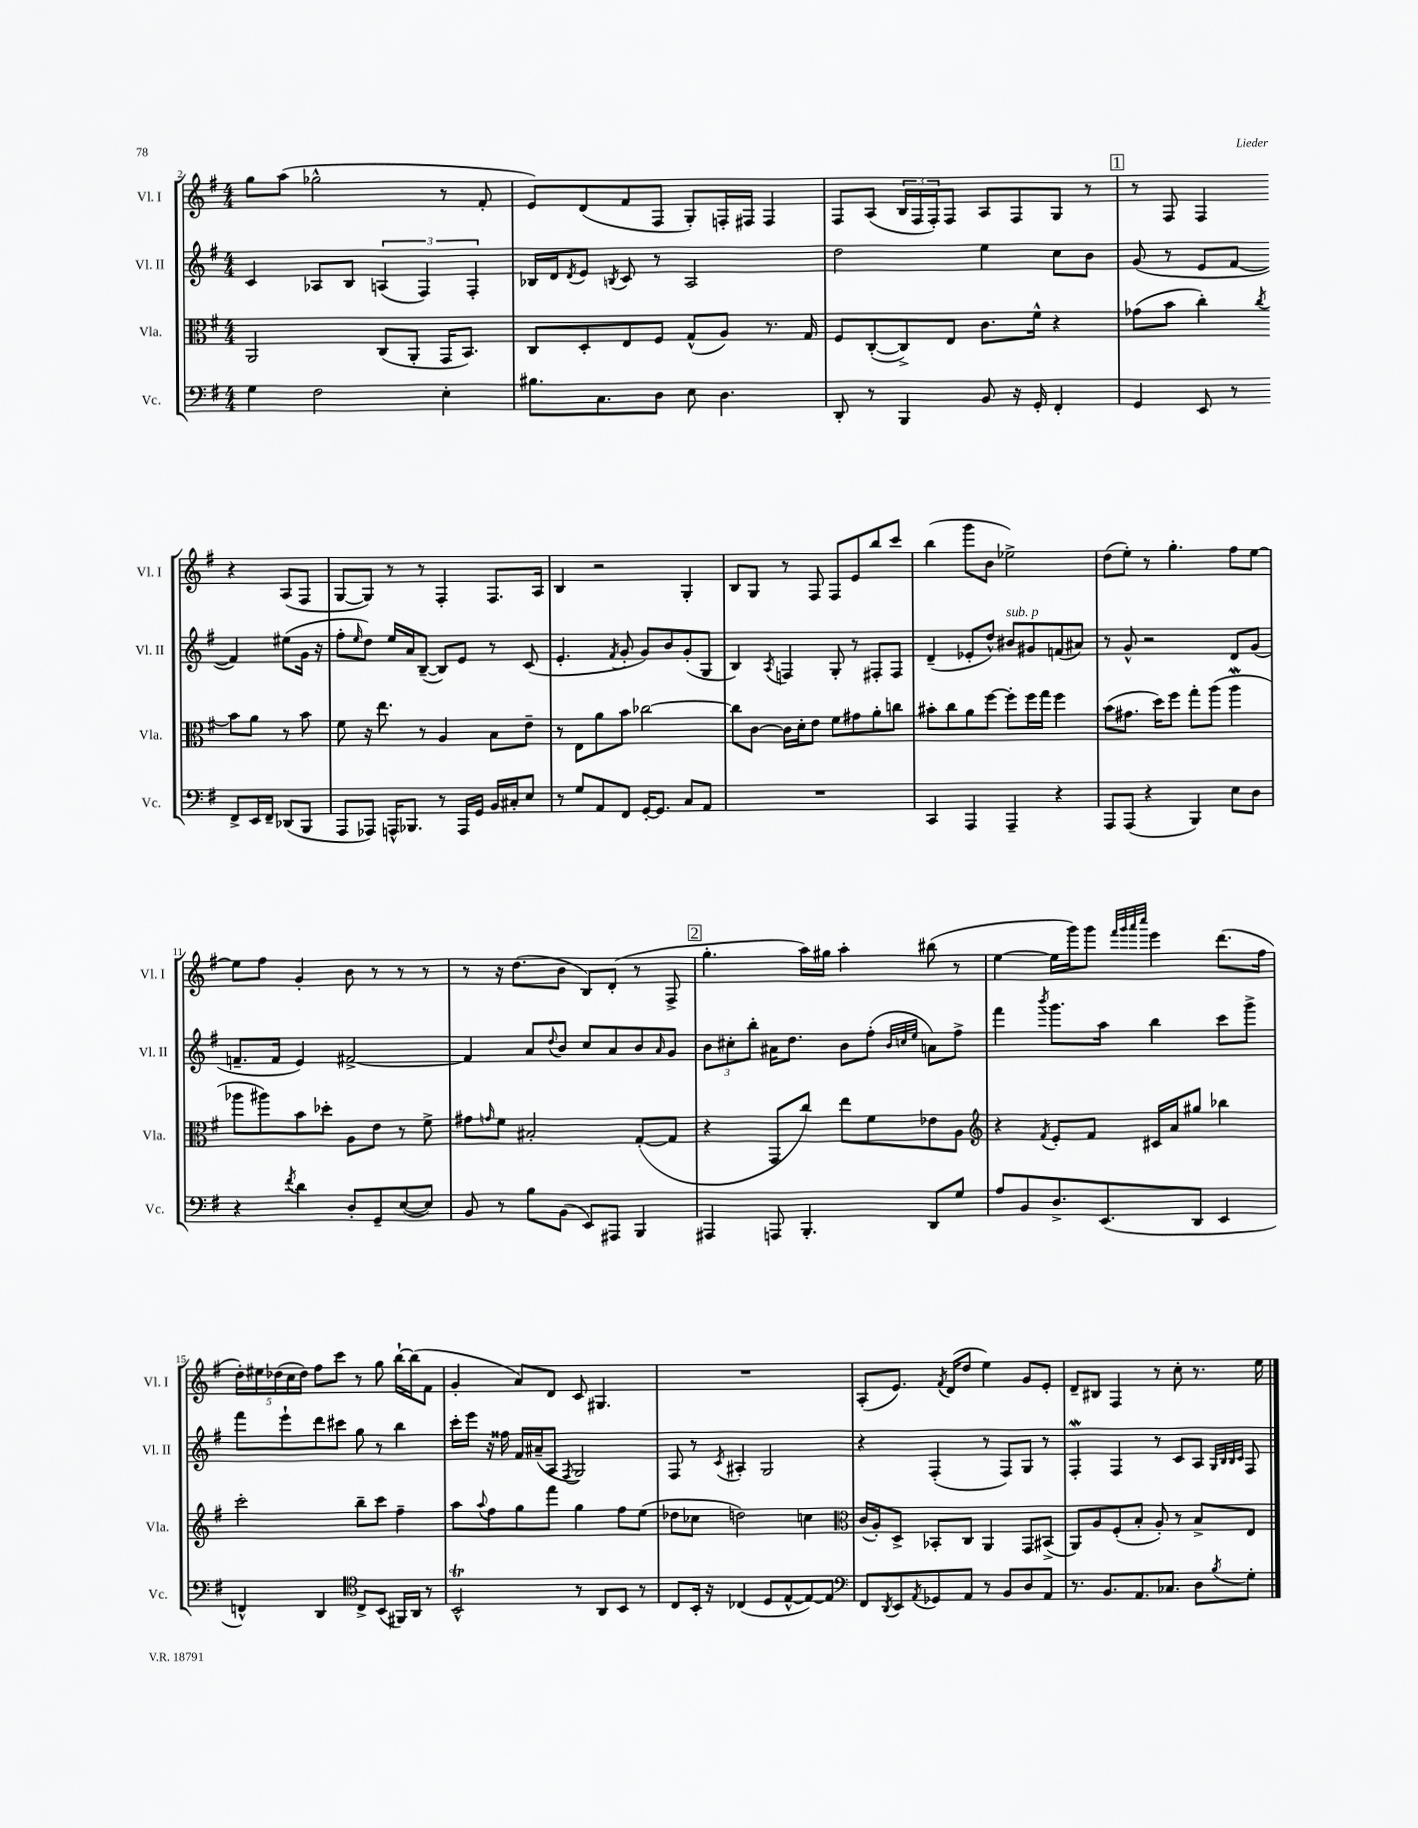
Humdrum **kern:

**kern	**kern	**kern	**kern
*staff4	*staff3	*staff2	*staff1
*clefF4	*clefC3	*clefG2	*clefG2
*k[f#]	*k[f#]	*k[f#]	*k[f#]
*M4/4	*M4/4	*M4/4	*M4/4
4G	2AA	4c	8gg
.	.	.	(8aa
2F#	.	8A-	2gg-^^
.	.	8B	.
.	(8C	(6A	.
.	8AA'	.	.
.	.	6F#)	.
4E'	16GG	.	8r
.	8.BB)	.	.
.	.	6F#'	.
.	.	.	8f#'
=	=	=	=
8.B#	8C	16B-	8e)
.	.	16d	.
.	.	8qd	.
.	8D'	8e	(8d
8.C	.	.	.
.	.	8qB	.
.	8E	8c	8f#
8D	8F#	8r	8F#
8E	(8G^^	2A	8G')
4.D	8A)	.	16F'
.	.	.	16F#
.	8.r	.	4F#
.	16G	.	.
=	=	=	=
8DD'	8F#	2dd	8F#
8r	([8C'	.	(8A
4BBB	8C^])	.	24B
.	.	.	24F#
.	.	.	24F#')
.	8E	.	8F#
8BB	8.c	4ee	8A
16r	.	.	8F#
16GG'	16f#^^	.	.
4FF#'	4r	8cc	8G
.	.	8b	8r
=	=	=	=
4GG	(8g-	(8g	8r
.	8b	8r	8F#
8EE	4cc')	8e	4F#
8r	.	[8f#	.
.	8qcc	.	.
8FF#^	8b	4f#])	4r
16EE	8a	.	.
16FF#~	.	.	.
(8DD-	8r	(8ee#	(8A
8BBB	8b	16g	8F#
.	.	16r	.
=	=	=	=
8AAA	8f#	8ff#'	[8G
.	.	16qqee	.
8AAA-)	16r	8dd)	8G])
.	8.ee	.	.
16AAA^^	.	16ee	8r
8.BBB-	.	16a	.
.	8r	([8B~	8r
8r	4A	8B])	4F#'
16AAA	.	8e	.
16GG	.	.	.
16BB	8B	8r	8.F#
16C#'	.	.	.
8E	8e~	(8c	.
.	.	.	16A
=	=	=	=
8r	8r	4.e'	4B
8G	8E	.	.
8AA	8a	.	2r
.	.	8qf#	.
8FF#	8b	8g'	.
[16GG'	[2cc-	8g)	.
8.GG]	.	.	.
.	.	8b	.
8C	.	(8g'	4G'
8AA	.	8G	.
=	=	=	=
1r	8cc-]	4B)	8B
.	[8c	.	8G
.	.	8qA	.
.	16c]	4F	8r
.	16d'	.	.
.	8e	.	8F#
.	8f#	8G'	8F#
.	8g#	8r	8e
.	8a'	8F#'	8bb
.	8cc	8F#	8ccc
=	=	=	=
4CC	8b#'	(4d~	(4bb
.	8cc	.	.
4AAA	8a	8e-'	8ggg
.	[8ff#	8dd^^)	8b
4AAA~	8ff#']	8b#	2ee-^)
.	16ff#	8g#	.
.	16gg	.	.
4r	4ff#	(8f	.
.	.	8a#)	.
=	=	=	=
8AAA	(8b	8r	(8dd
(8AAA	8.g#	8g^^	8ee')
4r	.	2r	8r
.	16dd)	.	.
.	8ff#	.	4.gg'
4BBB)	8gg'	.	.
.	(8aa	.	.
8E	4aa	8d	8ff#
8D	.	(8g	[8ee
=	=	=	=
4r	8aa-	8.f~	8ee]
.	8aa#)	.	8ff#
.	.	16f	.
8qf#	.	.	.
4d	8b	4e)	4g'
.	8dd-'	.	.
8D'	8A	[2f#^	8b
8GG~	8e	.	8r
([8E	8r	.	8r
8E])	8f#^	.	8r
=	=	=	=
8BB	8g#	4f#]	8r
.	16qqg	.	.
8r	8f#	.	16r
.	.	.	(8.dd
8B	2B#'	8a	.
.	.	8qqdd	.
(8BB	.	8b	8b
8EE)	.	8cc	8B)
8AAA#	.	8a	(8d'
4BBB	([8G'	8b	8r
.	.	16qqa	.
.	8G]	8g	8F#^
=	=	=	=
4AAA#	4r	12b	4.gg'
.	.	12cc#'	.
.	.	12bb'	.
8AAA	8GG	16a#	.
.	.	8.dd	.
4.BBB'	8cc)	.	16aa)
.	.	.	16gg#
.	8ee	8b	4aa'
.	8f#	(8ff#'	.
.	.	32qqb	.
.	.	32qqcc	.
.	.	32qqee	.
8DD	8e-	8a)	(8bb#
8G	8A	8ff#^	8r
=	=	=	=
*	*clefG2	*	*
8A	4r	4fff#	[4ee
8BB	.	.	.
.	8qf#	8qbbb	.
8.D^	8e'	8.ggg	16ee]
.	.	.	16ggg)
.	8f#	.	8ggg
(8.EE	.	16aa	.
.	.	.	32qqfff#
.	.	.	32qqggg
.	.	.	32qqaaa
.	.	.	32qqcccc
.	16c#	4bb	4eee
.	16a	.	.
8DD	8gg#	.	.
4EE	4bb-	8ccc	(8.ddd
.	.	8ggg^	.
.	.	.	16ff#
=	=	=	=
4FF^^)	2ccc'	8fff#	20dd')
.	.	.	20ee#
.	.	.	(20dd-
.	.	8eee`	.
.	.	.	20cc
.	.	.	20dd-)
4DD	.	8ddd	8ff#
.	.	8ccc#	8ccc
*clefC4	*	*	*
8C^	8bb~	8gg	8r
(8BB	8ccc	8r	8gg
16FF#)	4ff#~	4bb	[16bb`
16AA	.	.	(16bb]
8r	.	.	8f#
=	=	=	=
2BB^^	8aa	16ccc'	4g'
.	.	16eee	.
.	8qqaa	.	.
.	8ff#	16r	.
.	.	16ff##	.
.	8gg	16f#	8a)
.	.	(16a#~	.
.	8fff#	8A	8d
.	.	8qF#	.
8r	4gg	2G)	8c
8AA	.	.	4.G#
8BB	8ff#	.	.
8r	(8ee	.	.
=	=	=	=
8C	8dd-	8F#	1r
16BB'	8cc-	8r	.
16r	.	.	.
.	.	8qc	.
(4C-	2dd)	4A#'	.
8D	.	2G	.
[8E^^	.	.	.
8E_)	4cc	.	.
8E]	.	.	.
=	=	=	=
*clefF4	*clefC3	*	*
8FF#	(16c	4r	(8A'
.	16A')	.	.
8qDD	.	.	.
8EE	8D^	.	8.e)
8qAA	.	.	.
8GG-	8BB-'	(4F#'	.
.	.	.	8qf#
.	.	.	(16d
8AA	8C	.	8dd
8r	4AA	8r	4ee)
8BB	.	8F#)	.
8D	8GG	8G	8g
8AA	(8BB#^	8r	8e'
=	=	=	=
8.r	8AA)	4F#'	8d~
.	8A	.	8B#
8.BB	.	.	.
.	(8F#'	4F#	4F#
8.AA	8B'	.	.
.	8A')	8r	8r
8.C-	.	.	.
.	8r	8c	8cc'
8D	8B^	8A	8.r
.	.	32qqG	.
.	.	32qqB	.
.	.	32qqB	.
8qB	.	32qqc	.
8G'	8E	8F#	.
.	.	.	16ee
==	==	==	==
*-	*-	*-	*-
